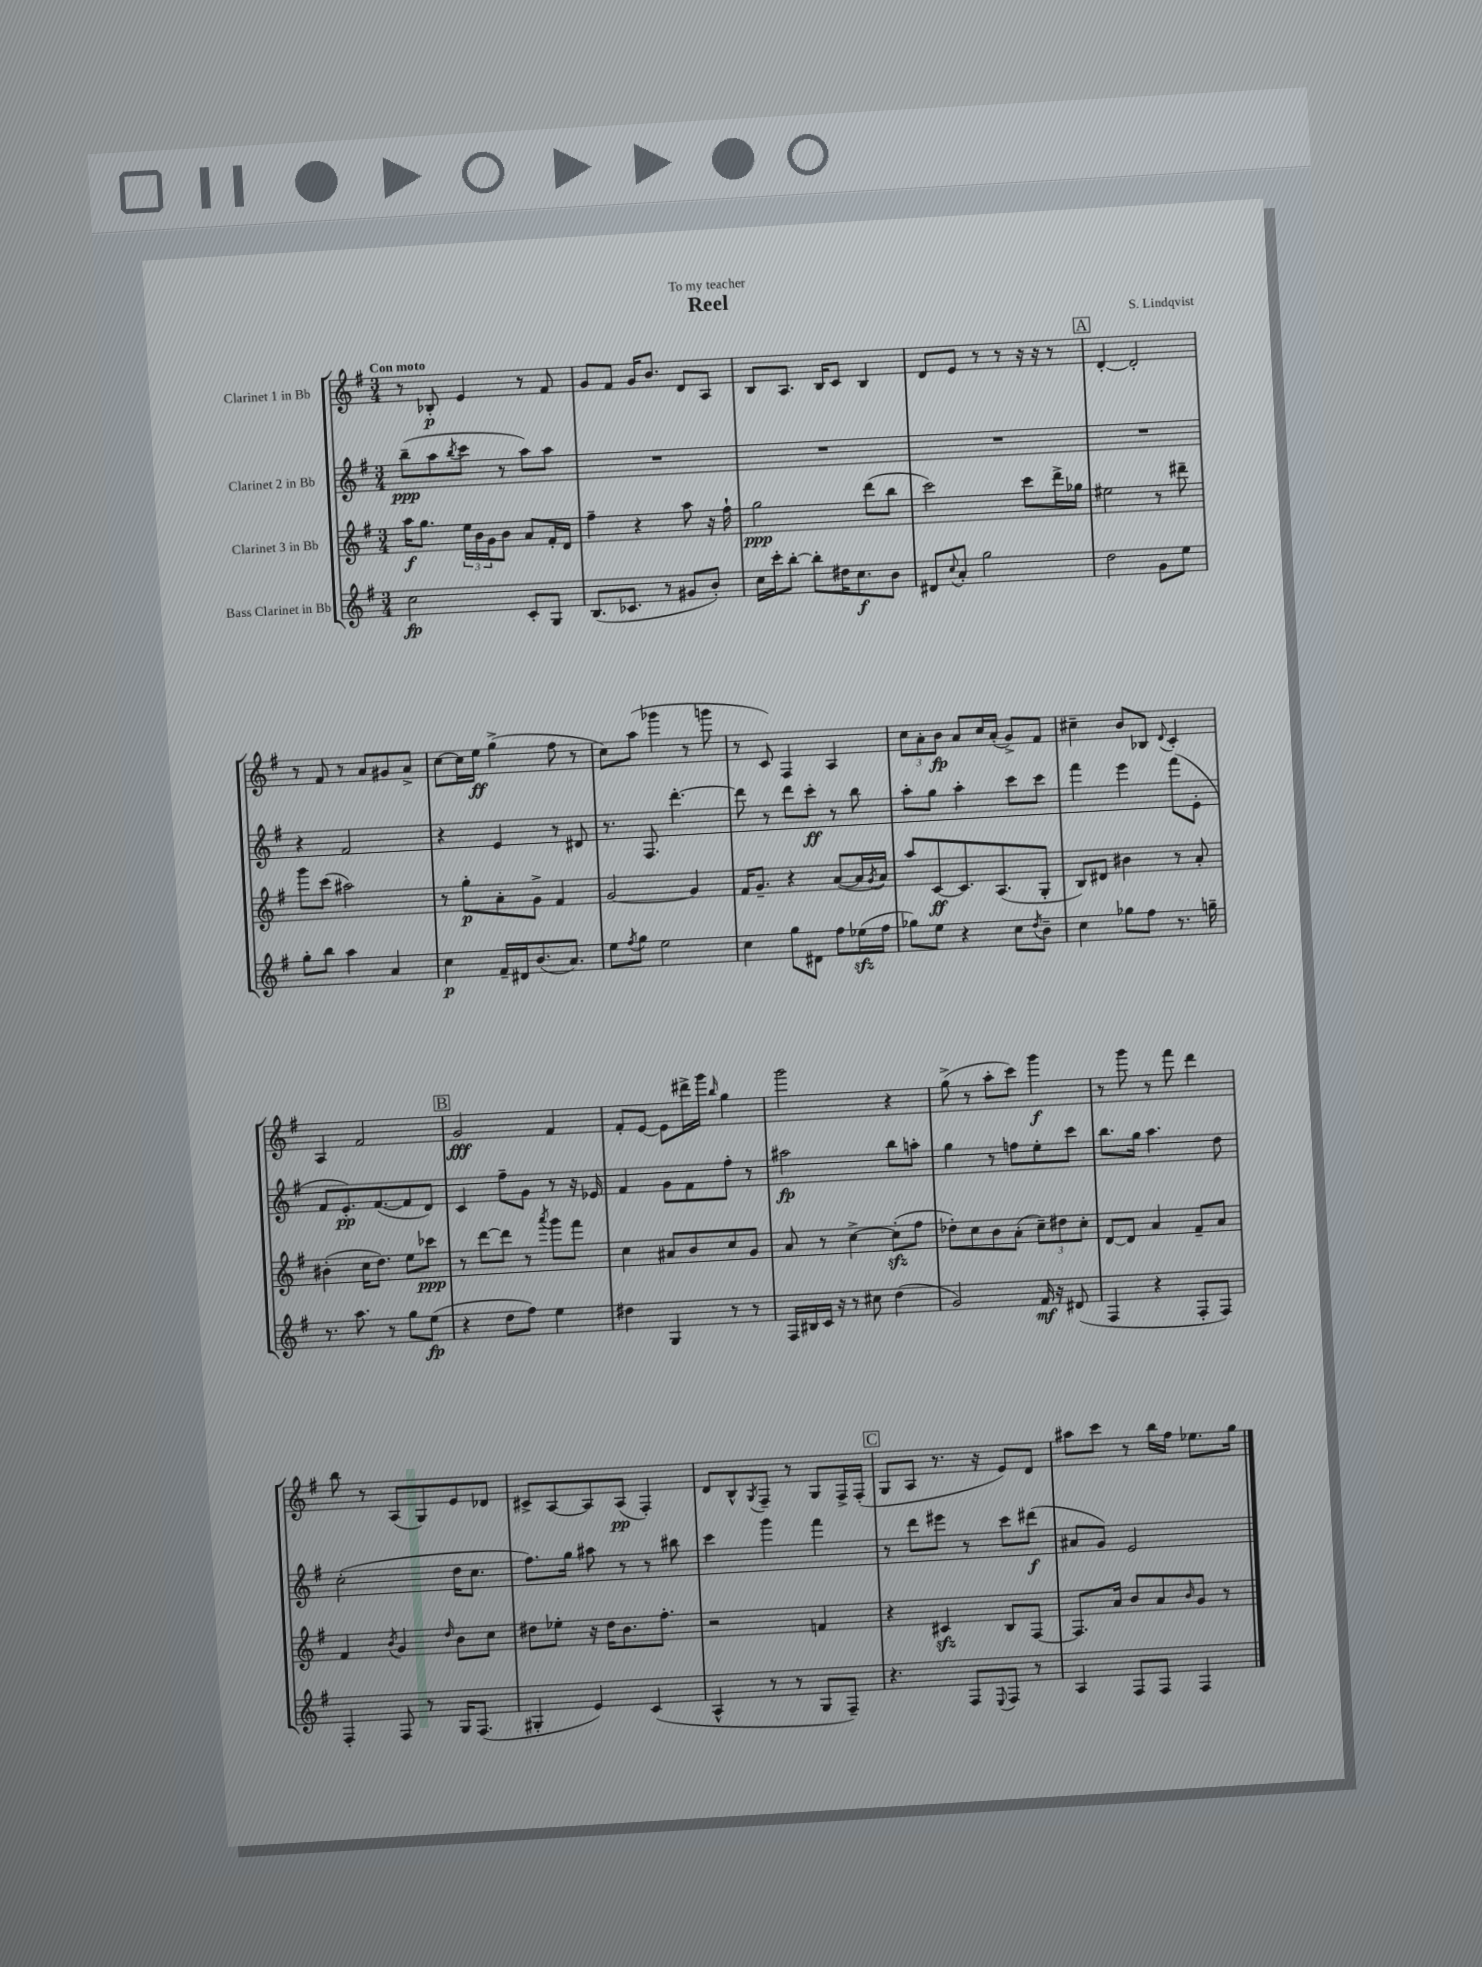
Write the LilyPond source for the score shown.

\header { title = "Reel" composer = "S. Lindqvist" dedication = "To my teacher" }
<<
\new StaffGroup <<
\new Staff = "s0" \with { instrumentName = "Clarinet 1 in Bb" } {
    \clef treble \key g \major \numericTimeSignature \time 3/4 \tempo "Con moto"
    r8 bes8-.\p e'4 r8 fis'8 |
    g'8 fis'8 g'16 b'8. d'8 a8 |
    b8 a8. b16 c'8 b4 |
    d'8 e'8 r8 r8 r16 r16 r8 |
    \mark \markup { \box "A" } d'4~-. d'2-. |
    r8 fis'8 r8 a'8 gis'8 a'8-> |
    c''8~ c''16 e''16\ff g''4->( fis''8 r8 |
    c''8) a''8( ges'''4 r8 g'''8 |
    r8 c'8) fis4 a4 |
    \tuplet 3/2 { c''8 a'8-. b'8\fp } a'8 c''16 a'16-.( g'8->) fis'8 |
    cis''4-- b'8 bes8 \appoggiatura { d'8 } c'4-. |
    a4 fis'2 |
    \mark \markup { \box "B" } g'2\fff fis'4 |
    fis'8-. e'8~ e'8 dis'''16-> g'''16 \grace { b''16 } g''4 |
    g'''2 r4 |
    g''8->( r8 a''8-. c'''8) g'''4\f |
    r8 g'''8 r8 fis'''8 d'''4 |
    b''8 r8 a8( g8) e'8 des'8 |
    cis'8-> a8~ a8 a8\pp( fis4-.) |
    d'8 b8-^ \acciaccatura { g8 } fis8-- r8 g8 fis16-> fis16-.( |
    \mark \markup { \box "C" } g8 a8 r8. r16 e'8) d'8 |
    ais''8 c'''8 r8 b''16 fis''16 ees''8. g''16 \bar "|." |
}
\new Staff = "s1" \with { instrumentName = "Clarinet 2 in Bb" } {
    \clef treble \key g \major \numericTimeSignature \time 3/4
    b''8--\ppp( a''8 \acciaccatura { b''8 } c'''8 r8 a''8) a''8 |
    R2. |
    R2. |
    R2. |
    \mark \markup { \box "A" } R2. |
    r4 fis'2 |
    r4 e'4 r8 dis'8 |
    r8. fis8. d'''4.~-. |
    d'''8 r8 d'''8 c'''8-.\ff r8 b''8 |
    a''8-. g''8 a''4-. c'''8 c'''8 |
    fis'''4 e'''4 fis'''8( e'8-. |
    fis'8 e'8.-.\pp) fis'8.~( fis'8 d'8) |
    \mark \markup { \box "B" } c'4 fis''8-- g'8 r8 r16 ees'16 |
    fis'4 g'8 fis'8 fis''8-. r8 |
    ais''2\fp b''8 a''8-. |
    g''4 r8 f''8 e''8-. c'''8 |
    b''8. g''16 a''4. d''8 |
    c''2-.( d''16 c''8. |
    fis''8.) g''16 ais''8 r8 r8 bis''8 |
    c'''4 g'''4 fis'''4 |
    \mark \markup { \box "C" } r8 d'''8 eis'''8 r8 c'''8 dis'''8\f( |
    ais'8 g'8) e'2 \bar "|." |
}
\new Staff = "s2" \with { instrumentName = "Clarinet 3 in Bb" } {
    \clef treble \key g \major \numericTimeSignature \time 3/4
    a''16\f g''8. \tuplet 3/2 { e''16 b'16 g'16 } b'8 a'8 fis'16-. d'16 |
    fis''4-- r4 a''8 r16 fis''16-! |
    g''2\ppp d'''8( b''8 |
    c'''2) c'''8 d'''16-> ges''16 |
    \mark \markup { \box "A" } eis''2 r8 dis'''8-- |
    g'''8 c'''8( ais''2) |
    r8 g''8-.\p a'8-. g'8-> fis'4 |
    g'2~ g'4 |
    fis'16 g'8.-- r4 a'8~( a'16 \acciaccatura { g'8 } a'16) |
    a''8 c'8~\ff c'8. a8.( g8-. |
    b8) dis'8 bis'4 r8 a'8-. |
    bis'4-.( c''16 d''8.) e''8 ces'''8\ppp |
    \mark \markup { \box "B" } r8 d'''8~ d'''8 r8 \acciaccatura { a'''8 } g'''8 fis'''8 |
    c''4 ais'8 b'8 c''8 g'8 |
    a'8 r8 c''4~-> c''8-.\sfz( fis''8 |
    des''8-.) c''8 b'8 a'8-.( \tuplet 3/2 { c''8--) dis''8 c''8-. } |
    d'8~ d'8 a'4 fis'8-- a'8 |
    fis'4 \acciaccatura { b'8 } g'4 \grace { d''16 } b'8 c''8 |
    dis''8 ees''8-. r16 dis''16 b'8. fis''8.-. |
    r2 f'4 |
    \mark \markup { \box "C" } r4 cis'4\sfz b8 fis8~ |
    fis8. a'16 b'8 a'8 \grace { b'16 } g'8 r8 \bar "|." |
}
\new Staff = "s3" \with { instrumentName = "Bass Clarinet in Bb" } {
    \clef treble \key g \major \numericTimeSignature \time 3/4
    c''2\fp c'8-. g8 |
    b8.( ces'8. r8 gis'8 b'8-.) |
    c''16 c'''16-. b''8~-. b''8-. dis''16 c''8.\f b'8 |
    dis'8 \appoggiatura { c''8 } a'8-. g''2 |
    \mark \markup { \box "A" } d''2 g'8 e''8 |
    g''8-. b''8 a''4 a'4 |
    c''4\p fis'16-- dis'16 b'8.( a'8.) |
    e''8 \acciaccatura { fis''8 } g''8 e''2 |
    c''4 g''8 dis'8 fis''8 ees''16\sfz( fis''16 |
    ges''8) e''8 r4 c''8 \acciaccatura { d''8 } b'8-- |
    c''4 ges''8 fis''8 r8. g''16-- |
    r8. a''8. r8 g''8 e''8\fp( |
    \mark \markup { \box "B" } r4 d''8 fis''8) e''4 |
    dis''4 g4 r8 r8 |
    fis16 bis16 c'16 r16 r8 cis''8 d''4( |
    g'2) fis'16\mf r16 dis'8( |
    fis4 r4 fis8-. fis8) |
    fis4-. fis8 r8 g16 fis8.( |
    gis4-. e'4) c'4( |
    a4-^ r8 r8 g8 fis8--) |
    \mark \markup { \box "C" } r4. fis8 \appoggiatura { e8 } fis8 r8 |
    a4 fis8 fis8 fis4 \bar "|." |
}
>>
>>
\layout { \context { \Score \remove "Bar_number_engraver" } }
